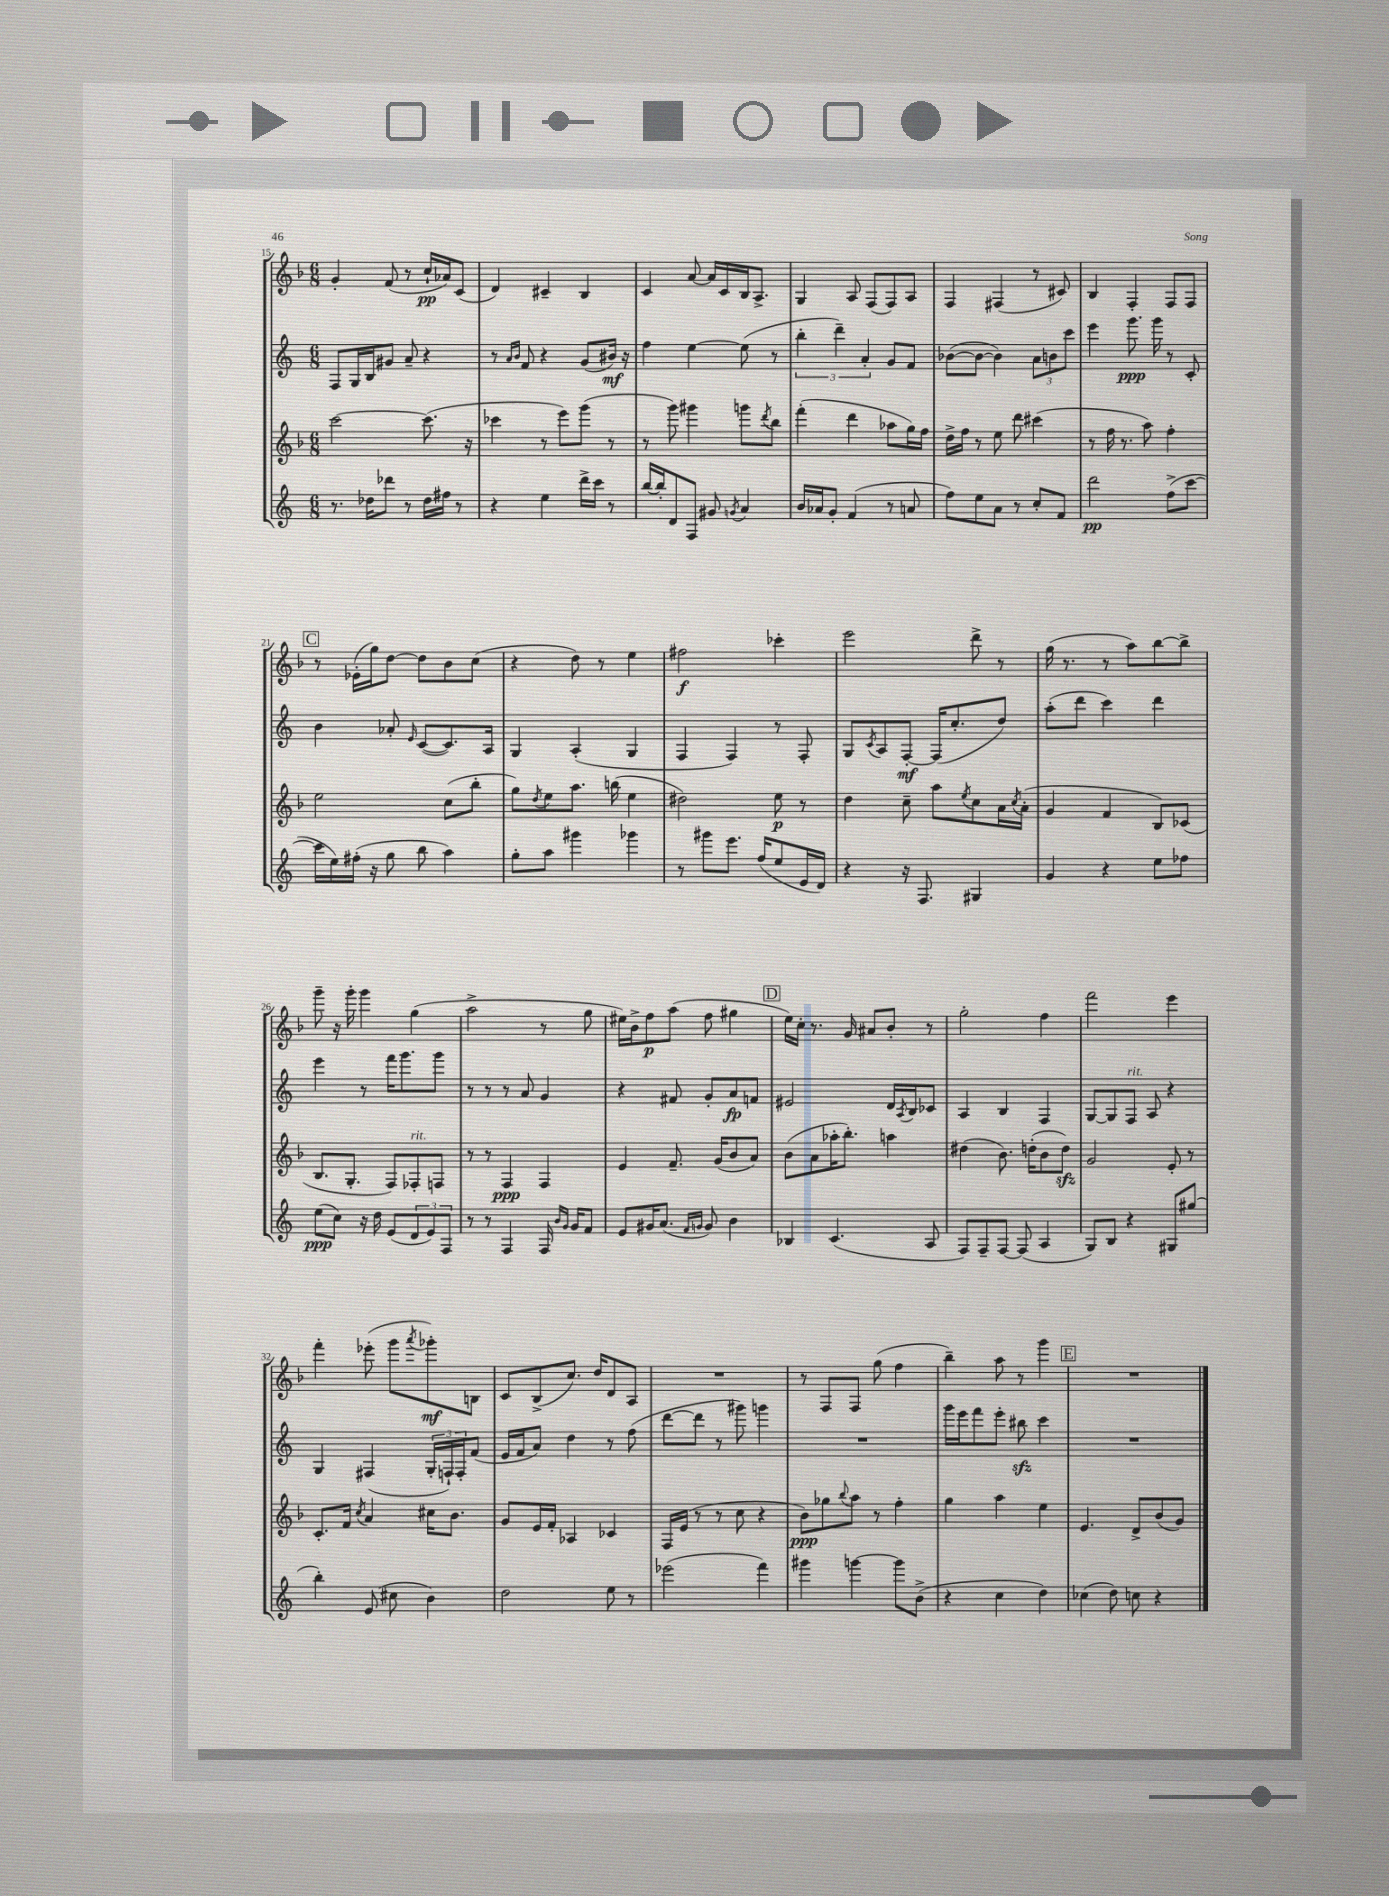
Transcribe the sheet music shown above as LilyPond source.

<<
\new StaffGroup <<
\new Staff = "s0" {
    \clef treble \key f \major \numericTimeSignature \time 6/8
    g'4-. f'8( r8 c''16-!\pp aes'16) c'8( |
    d'4) cis'4-- bes4 |
    c'4 a'8~ a'16 c'16 bes16 a8.-> |
    g4 a8 f8( f8) a8 |
    f4 fis4( r8 cis'8) |
    bes4 f4-. f8 f8 |
    \mark \markup { \box "C" } r8 ees'16-.( g''16) d''8~ d''8 bes'8 c''8( |
    r4 d''8) r8 e''4 |
    fis''2\f ces'''4-. |
    e'''2 d'''8-> r8 |
    g''16( r8. r8 a''8) bes''8~ bes''8-> |
    g'''8-- r16 g'''16-. g'''4 g''4( |
    a''2-> r8 g''8 |
    eis''16) bes'16-> f''8\p a''8( f''8 gis''4 |
    \mark \markup { \box "D" } e''16) c''16-. r8. g'16 ais'8 bes'8-. r8 |
    g''2-. f''4 |
    f'''2 e'''4 |
    f'''4-. ees'''8-.( g'''8 \acciaccatura { a'''8 } ges'''8-.\mf) b8 |
    c'8 bes8->( c''8.) d''16 d'8 a8 |
    R2. |
    r8 f8 f8 g''8( f''4 |
    bes''4--) a''8 r8 g'''4 |
    \mark \markup { \box "E" } R2. \bar "|." |
}
\new Staff = "s1" {
    \clef treble \key c \major \numericTimeSignature \time 6/8
    f8 g16 b16 gis'8 a'8-- r4 |
    r8 \grace { a'16 b'16 } f'8 r4 g'8( bis'16\mf) r16 |
    f''4 e''4~ e''8( r8 |
    \tuplet 3/2 { b''4-. d'''4--) a'4-. } g'8 f'8 |
    bes'8~( bes'8~ bes'4) \tuplet 3/2 { a'8 b'8 c'''8 } |
    e'''4 g'''8.\ppp g'''16 r8 c'8-. |
    \mark \markup { \box "C" } b'4 aes'8-. \grace { e'16 } c'8~( c'8.) a16 |
    g4 a4-.( g4 |
    f4 f4) r8 f8-. |
    g8 \acciaccatura { c'8 } a8 f8~-.\mf f16( c''8.-. d''8) |
    a''8-.( d'''8 c'''4) d'''4 |
    e'''4 r8 f'''16 g'''8. g'''8 |
    r8 r8 r8 a'8 g'4 |
    r4 fis'8 g'8-. a'8\fp f'8 |
    \mark \markup { \box "D" } eis'2 d'16 \acciaccatura { a8 } b16 ces'8 |
    a4 b4 f4 |
    g8~ g8 f8^\markup { \italic "rit." } a8 r4 |
    g4 fis4( \tuplet 3/2 { g16-. f16-!) f16-. } f'8( |
    e'16 f'16 a'8) d''4 r8 f''8( |
    d'''8~ d'''8 r8 gis'''8) g'''4 |
    R2. |
    g'''16 e'''16 f'''8 e'''8-. bis''8\sfz c'''4 |
    \mark \markup { \box "E" } R2. \bar "|." |
}
\new Staff = "s2" {
    \clef treble \key f \major \numericTimeSignature \time 6/8
    c'''2~ c'''8.( r16 |
    ces'''4 r8 e'''8) g'''8( r8 |
    r8 g'''8) gis'''4 g'''8 \acciaccatura { d'''8 } bes''8 |
    f'''4-.( d'''4 aes''8 g''16) f''16 |
    d''16-> f''16 r8 e''8 d'''8 cis'''4( |
    r8 f''16 r8. a''8) f''4-. |
    \mark \markup { \box "C" } e''2 c''8( bes''8-. |
    g''8) \acciaccatura { d''8 } e''8 a''8. b''16( e''4 |
    dis''2) e''8\p r8 |
    d''4 c''8-- a''8 \acciaccatura { e''8 } c''8 a'16 \acciaccatura { c''8 } a'16-.( |
    g'4 f'4 bes8) ces'8( |
    bes8. g8.-. f8) fes8-.^\markup { \italic "rit." } f8 |
    r8 r8 f4\ppp f4 |
    e'4 f'8.-- g'16( bes'8 a'8) |
    \mark \markup { \box "D" } bes'8( a'8 aes''16-. bes''8.-.) a''4 |
    dis''4( bes'8.) d''16-.( bes'8 d''8\sfz) |
    g'2 e'8-. r8 |
    c'8.-. f'16 \acciaccatura { c''8 } a'4 cis''16 bes'8. |
    g'8 e'16 f'16-. aes4 ces'4 |
    f16 e'16( r8 r8 c''8 r4 |
    bes'8\ppp) ges''8 \appoggiatura { bes''8 } a''8 r8 f''4-. |
    g''4 a''4 e''4 |
    \mark \markup { \box "E" } e'4. d'8-> bes'8( g'8) \bar "|." |
}
\new Staff = "s3" {
    \clef treble \key c \major \numericTimeSignature \time 6/8
    r8. des''16 des'''8 r8 des''16 fis''16 r8 |
    r4 e''4 d'''16-> c'''16 r8 |
    b''16~ b''16-. d'8 f8 gis'8 \acciaccatura { g'8 } a'4 |
    b'16 aes'16 g'8-. f'4( r8 a'8 |
    f''8) e''8 a'8 r8 c''8-. f'8 |
    d'''2\pp f''8->( c'''8~ |
    \mark \markup { \box "C" } c'''16 e''16) fis''16-.( r16 g''8 b''8 a''4) |
    g''8-. a''8 gis'''4 ges'''4 |
    r8 gis'''8 e'''8. f''16( e''8 e'16 d'16) |
    r4 r16 f8. gis4 |
    g'4 r4 e''8 fes''8 |
    e''8\ppp( c''8) r16 d''16 e'8( \tuplet 3/2 { d'8 e'8) f8 } |
    r8 r8 f4 f16 \grace { b'16 g'16 } g'16 f'8 |
    e'8 gis'16 a'8.( \grace { f'16 g'16 } g'8) b'4 |
    \mark \markup { \box "D" } bes4 c'4.( a8 |
    f8) f8-- f8~ f8( a4 |
    g8) b8 r4 gis8 gis''8( |
    b''4-.) e'8( cis''8 b'4) |
    d''2 e''8 r8 |
    ees'''2( f'''4) |
    gis'''4 g'''4~ g'''8 b'8->( |
    r4 c''4 d''4) |
    \mark \markup { \box "E" } ces''4( d''8) c''8 r4 \bar "|." |
}
>>
>>
